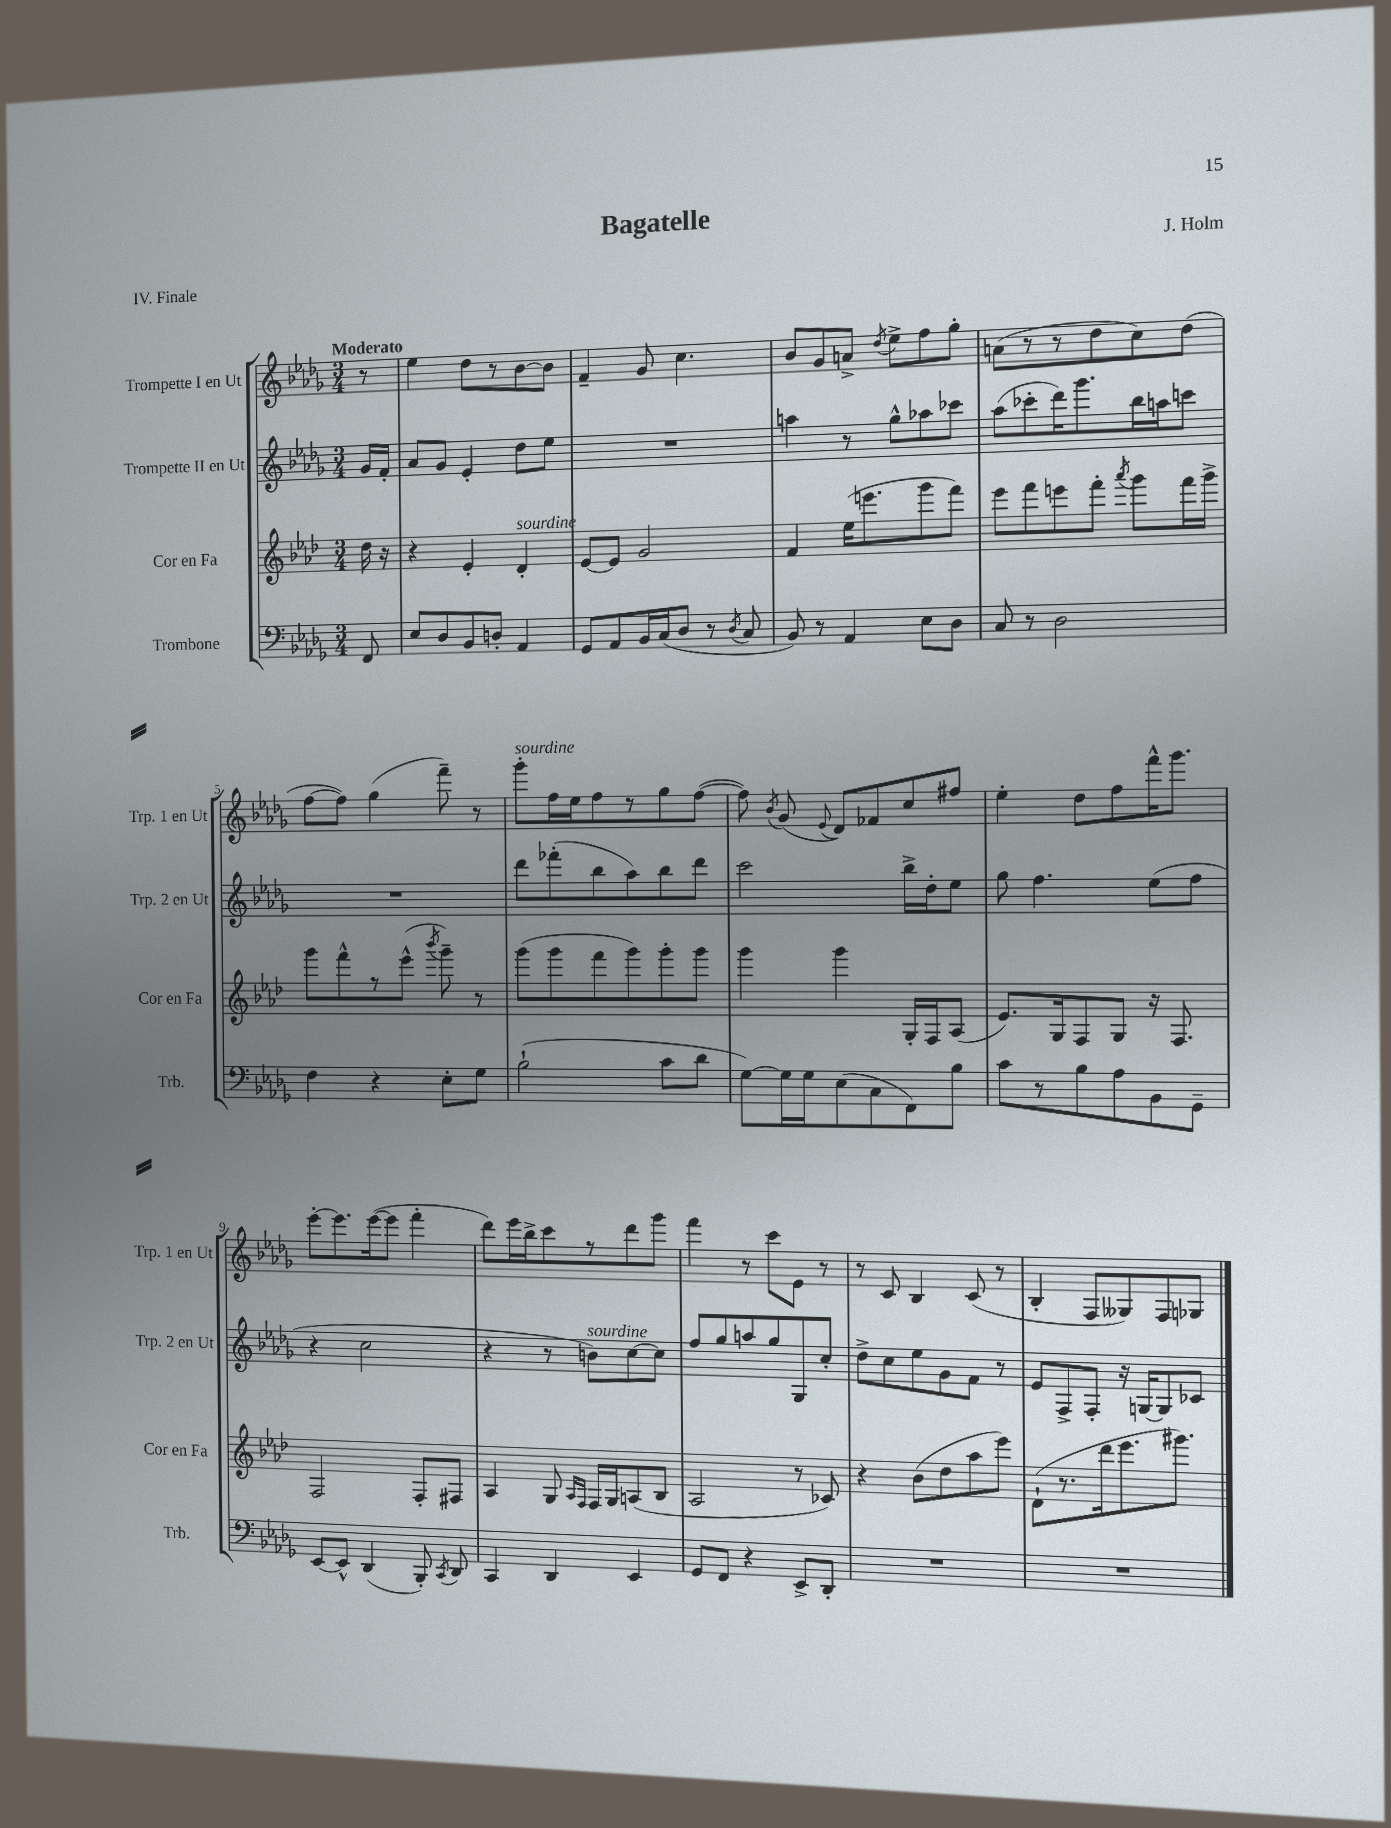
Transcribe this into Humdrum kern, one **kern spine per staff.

**kern	**kern	**kern	**kern
*staff4	*staff3	*staff2	*staff1
*clefF4	*clefG2	*clefG2	*clefG2
*k[b-e-a-d-g-]	*k[b-e-a-d-]	*k[b-e-a-d-g-]	*k[b-e-a-d-g-]
*M3/4	*M3/4	*M3/4	*M3/4
8FF	16dd-	16g-	8r
.	16r	16f'	.
=	=	=	=
8E-	4r	8a-	4ee-
8D-	.	8g-	.
8BB-	4e-'	4e-'	8dd-
8D'	.	.	8r
4AA-	4d-'	8dd-	[8b-
.	.	8ee-	8b-]
=	=	=	=
8GG-	[8e-	2.r	4f~
8AA-	8e-]	.	.
16BB-	2g	.	8g-
(16C	.	.	.
8D-	.	.	4.cc
8r	.	.	.
8qD-	.	.	.
8C	.	.	.
=	=	=	=
8BB-)	4f	4aa	8b-
8r	.	.	8g-
4AA-	(16ee-	8r	8a^
.	8.eee	.	.
.	.	.	8qdd-
.	.	8gg-^^	8ee-^
8E-	8ggg	8aa-	8ff
8D-	8fff)	8ccc-	8gg-'
=	=	=	=
8C	8eee-	(8aa-	(8a
8r	8fff	8ccc-'	8r
2D-	8eee	16ddd-)	8r
.	.	8.ggg-	.
.	8fff'	.	8dd-
.	8qaaa-	.	.
.	8ggg	16bb-	8cc)
.	.	16aa	.
.	16fff	8ccc	(8dd-
.	16ggg^	.	.
=	=	=	=
4F	8ggg	2.r	[8ff
.	8fff^^	.	8ff])
4r	8r	.	(4gg-
.	(8eee-^^	.	.
.	8qbbb-	.	.
8E-'	8ggg~)	.	8fff~)
8G-	8r	.	8r
=	=	=	=
(2B-`	(8ggg	8ddd-	8ggg-'
.	8ggg	(8fff-'	16ff
.	.	.	16ee-
.	8fff	8bb-	8ff
.	8ggg)	8aa-)	8r
8c	8ggg'	8bb-	8gg-
8d-	8ggg	8ddd-	([8ff
=	=	=	=
[8G-)	4ggg	2ccc	8ff])
.	.	.	8qb-
16G-]	.	.	(8g-
16G-	.	.	.
.	.	.	8qqe-
(8E-	4ggg	.	8d-)
8C	.	.	8f-
8FF)	16G'	16bb-^	8cc
.	16F	16dd-'	.
8B-	(8A-	8ee-	8ff#
=	=	=	=
8c	8.e-)	8gg-	4ee-'
8r	.	4.ff	.
.	16G	.	.
8B-	8F	.	8dd-
8A-	8G	.	8ff
8BB-	16r	(8ee-	16fff^^
.	8.F	.	8.ggg-
8GG-~	.	8ff	.
=	=	=	=
[8EE-	2F	4r	[8eee-'
8EE-^^]	.	.	8.eee-]
(4DD-	.	2cc	.
.	.	.	([16eee-
.	.	.	8eee-]
8BBB-')	8F'	.	4fff'
8qCC	.	.	.
8DD-	8F#	.	.
=	=	=	=
4CC	4A-	4r	8ddd-)
.	.	.	16eee-
.	.	.	16bb-^
4DD-	8G	8r	8ccc
.	16qqA-	.	.
.	16qqF	.	.
.	16F	8b)	8r
.	16G	.	.
4EE-	(8A	[8cc	8ddd-
.	8B-	8cc]	8ggg-
=	=	=	=
8GG-	2A-	8ff	4fff
8FF	.	8gg-	.
4r	.	8aa	8r
.	.	8gg-	8ccc
8EE-^	8r	8G-	8e-
8DD-'	8c-)	8cc'	8r
=	=	=	=
2.r	4r	8dd-^	8r
.	.	8cc	8c
.	(8b-	8ee-	4B-
.	8dd-	8g-	.
.	8aa-	8f	(8c
.	8eee-)	8r	8r
=	=	=	=
2.r	(8d-`	8e-	4B-'
.	8.r	8F^	.
.	.	8F'	8F
.	16ddd-	.	.
.	8.eee-	16r	8G--)
.	.	[16G	.
.	.	8G]	8F
.	8.ggg#)	.	.
.	.	8c-	8G-
==	==	==	==
*-	*-	*-	*-
